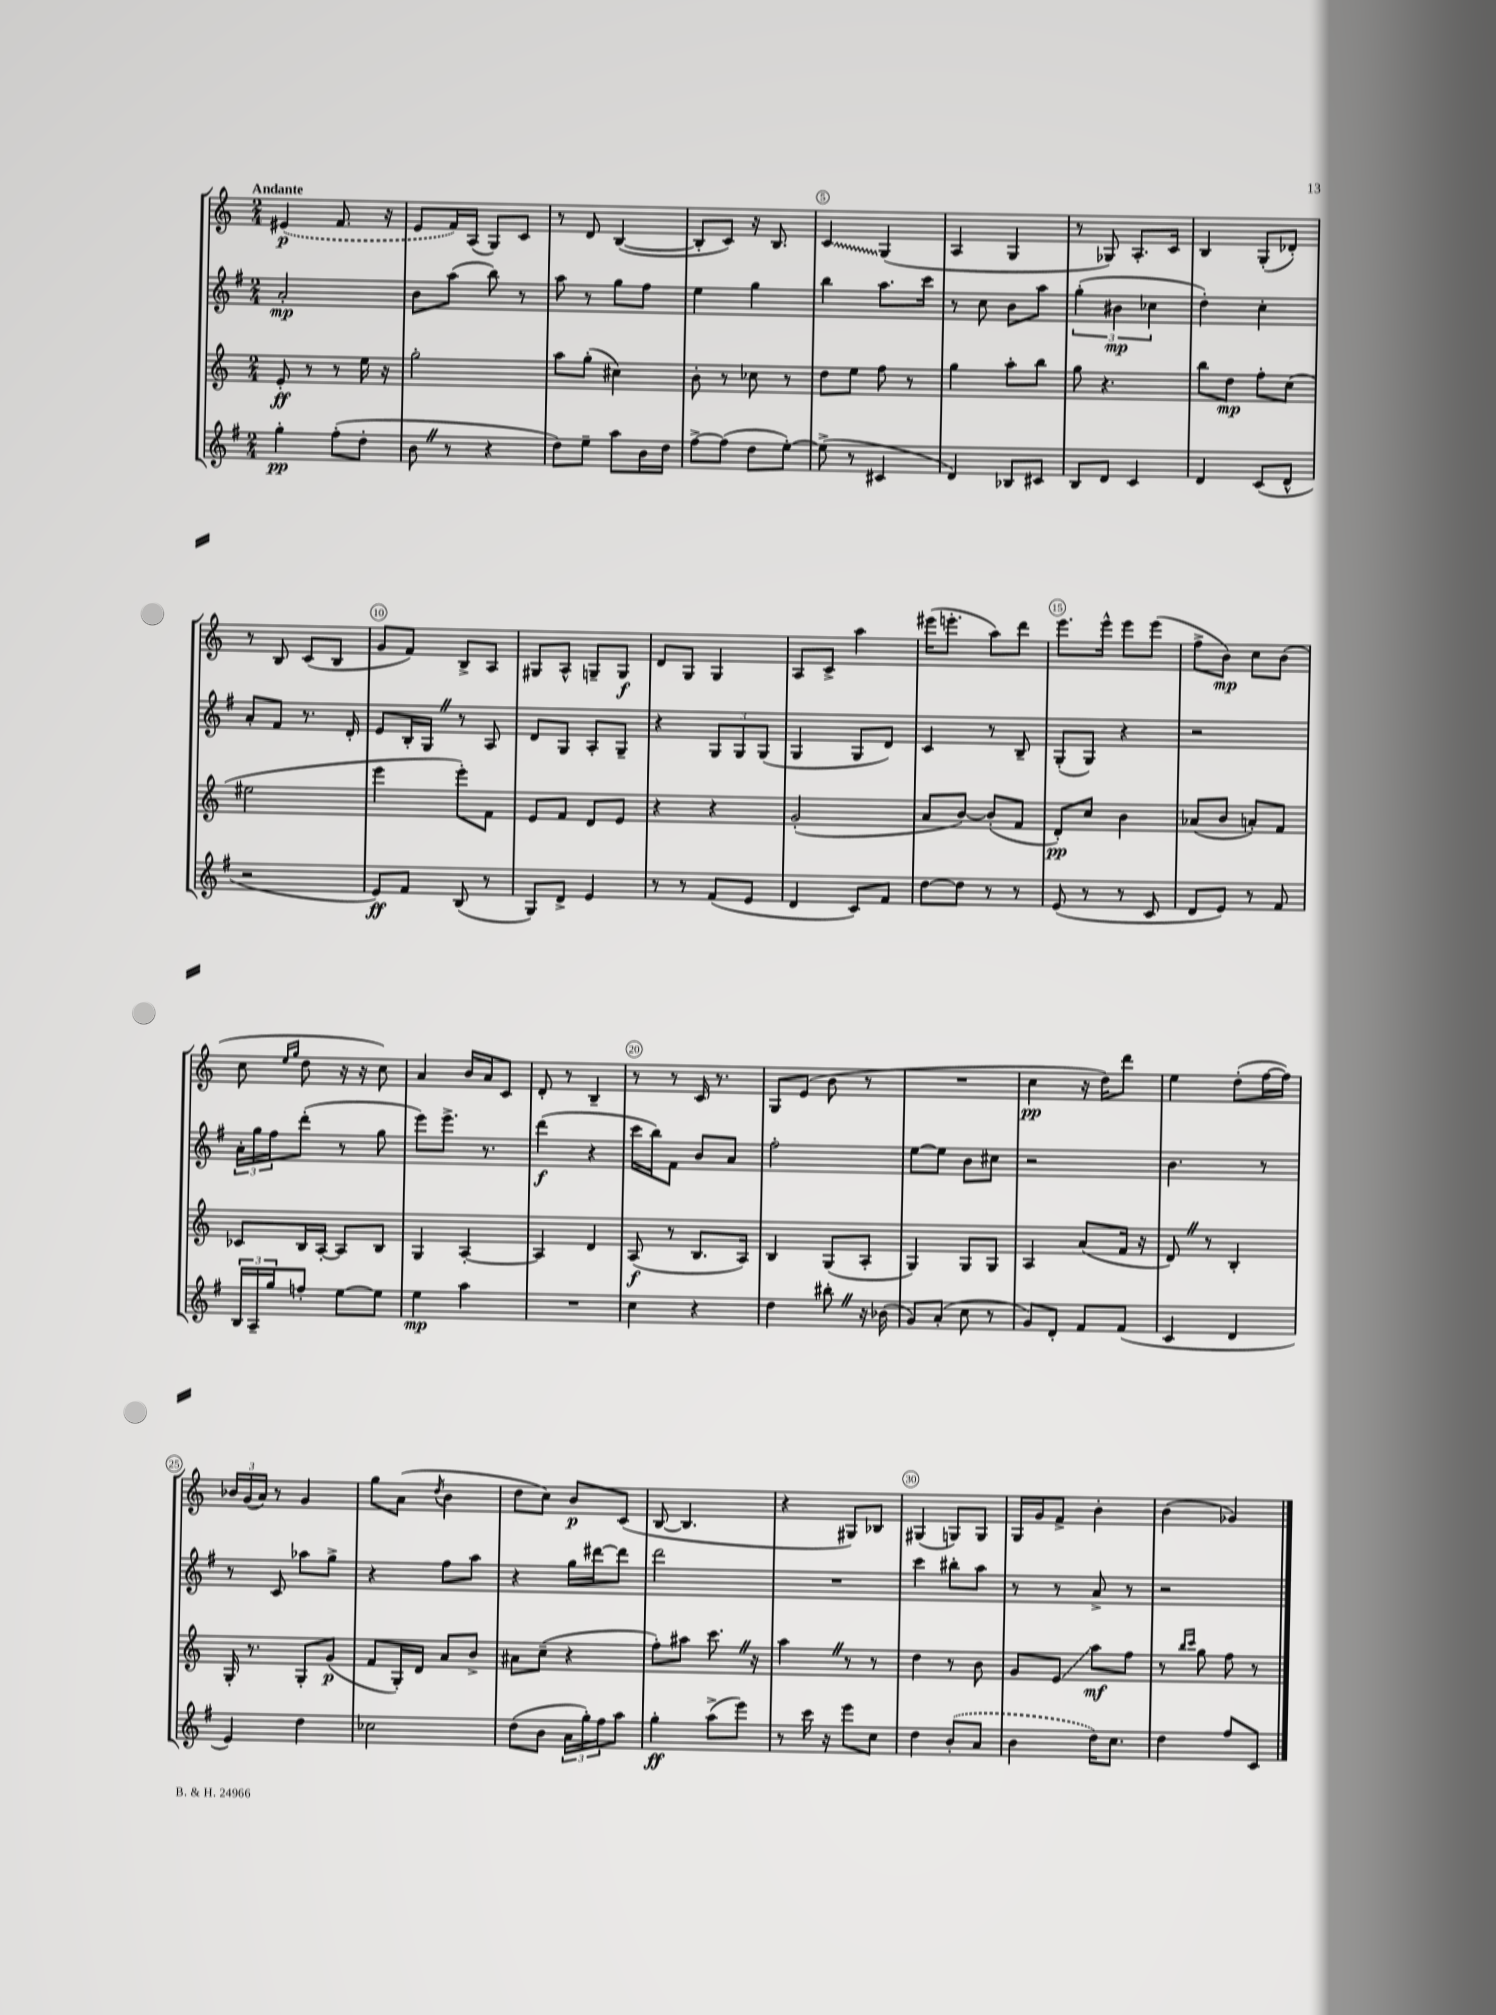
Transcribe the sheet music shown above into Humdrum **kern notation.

**kern	**kern	**kern	**kern
*staff4	*staff3	*staff2	*staff1
*clefG2	*clefG2	*clefG2	*clefG2
*k[f#]	*k[]	*k[f#]	*k[]
*M2/4	*M2/4	*M2/4	*M2/4
4gg'\	8e'/	2a'/	(4e#/
.	8r	.	.
(8ff#'\L	8r	.	8.f/
8dd'\J	16ee\	.	.
.	16r	.	16r
=	=	=	=
8b\	2gg'\	8b\L	8e/L
8r	.	(8aa\J	16f/L)
.	.	.	(16A/JJ
4r	.	8bb\)	8G/L)
.	.	8r	8c/J
=	=	=	=
8dd\L)	8aa\L	8aa\	8r
8ee~\J	(8gg'\J	8r	8d/
8aa\L	4cc#\)	8gg\L	([4B/
16b\L	.	8ff#\J	.
16dd\JJ	.	.	.
=	=	=	=
[8ff#^\L	8b'\	4ee\	8B'/]L
(8ff#\]J	8r	.	8c/J)
8dd\L	8cc-\	4gg\	16r
.	.	.	8.B/
[8ee'\J)	8r	.	.
=	=	=	=
(8ee^\]	8dd\L	4bb\	4c/
8r	8ee\J	.	.
4c#/	8ff\	8.aa\L	(4G/
.	8r	.	.
.	.	16ccc\Jk	.
=	=	=	=
4d/)	4gg\	8r	4A/
.	.	8cc\	.
8B-/L	8aa'\L	8b\L	4G/
8c#/J	8bb\J	8aa\J	.
=	=	=	=
8B/L	8gg\	(6gg'\	8r
8d/J	4.r	.	8G-/)
.	.	6b#\	.
4c/	.	.	8.A'/L
.	.	6cc-\	.
.	.	.	16c/Jk
=	=	=	=
4d/	8bb\L	4dd'\)	4B/
.	8dd\J	.	.
(8c/L	8ff'\L	4cc'\	(8G'/L
8d^^/J	(8cc\J	.	8d-'/J)
=	=	=	=
2r	2ee#\	8a'/L	8r
.	.	8f#/J	8B/
.	.	8.r	(8c/L
.	.	.	8B/J
.	.	16d'/	.
=	=	=	=
8e/L)	4eee\	8e/L	8g/L
8f#/J	.	16B'/L	8f/J)
.	.	16G/JJ	.
(8B/	8eee'\L)	8r	8B^/L
8r	8f\J	8A/	8A/J
=	=	=	=
8G/L)	8e/L	8d/L	8G#/L
8d^/J	8f/J	8G/J	8A^^/J
4e/	8d/L	8A'/L	8G~/L
.	8e/J	8G~/J	8G/J
=	=	=	=
8r	4r	4r	8d/L
8r	.	.	8G/J
(8f#/L	4r	12G/L	4G/
.	.	12G/	.
8e/J	.	.	.
.	.	(12G/J	.
=	=	=	=
4d/	(2g'/	4G/	8A/L
.	.	.	8c^/J
8c/L)	.	8G/L	4aa\
8f#/J	.	8d/J)	.
=	=	=	=
[8dd\L	8a/L	4c/	(16eee#\LK
.	.	.	8.eee'\J
8dd\]J	[8b/J)	.	.
8r	(8b'/]L	8r	8aa\L)
8r	8f/J	8B~/	8ddd\J
=	=	=	=
(8e/	8d'/L)	(8G'/L	8.eee\L
8r	8cc/J	8G/J)	.
.	.	.	16eee^^\Jk
8r	4b\	4r	8eee\L
8c/	.	.	(8eee\J
=	=	=	=
8d/L	(8a-/L	2r	8ff^\L
8e/J)	8b/J	.	8b\J)
8r	8a'/L)	.	8cc\L
8f#/	8f/J	.	(8b\J
=	=	=	=
24B/LL	8c-/L	24a'\LL	8cc\
24A~/	.	24gg\	.
24gg/J	.	24ff#\J	.
.	.	.	16qqee/LL
.	.	.	16qqgg/JJ
8ff'/J	16B/L	(8ddd'\J	8dd\
.	[16A'/JJ	.	.
[8ee\L	8A/]L	8r	16r
.	.	.	16r
8ee\]J	8B/J	8gg\	8cc\)
=	=	=	=
4ee\	4G/	8eee\L)	4a/
.	.	8.eee^\J	.
4aa\	[4A'/	.	16b/LL
.	.	8.r	16a/J
.	.	.	8c/J
=	=	=	=
2r	4A/]	(4ddd\	8d'/
.	.	.	8r
.	4d/	4r	4B~/
=	=	=	=
4cc\	(8A/	16ccc\LL	8r
.	.	16bb\J)	.
.	8r	8f#\J	8r
4r	8.B/L	8b/L	16c/
.	.	.	8.r
.	.	8a/J	.
.	16A/Jk)	.	.
=	=	=	=
4dd\	4B/	2ff#'\	8G/L
.	.	.	(8e/J
8bb#'\	(8G/L	.	8b\
16r	8A'/J	.	8r
(16b-\	.	.	.
=	=	=	=
8g/L)	4G/)	[8ee\L	2r
(8a'/J	.	8ee\]J	.
8cc\	8G/L	8b\L	.
8r	8G/J	8cc#\J	.
=	=	=	=
8g/L)	4A/	2r	4cc\
8d'/J	.	.	.
8f#/L	(8a/L	.	16r
.	.	.	16dd\LK)
(8f#/J	16f/Jk	.	8ddd\J
.	16r	.	.
=	=	=	=
4c/	8d/)	4.b\	4ee\
.	8r	.	.
4d/	4B'/	.	(8dd'\L
.	.	8r	[16ff\L
.	.	.	16ff\]JJ)
=	=	=	=
4e/)	16G'/	8r	24b-/LL
.	.	.	(24g/
.	8.r	.	.
.	.	.	24a/JJ)
.	.	8c/	8r
4dd\	8G'/L	8aa-\L	4g/
.	(8g/J	8gg^\J	.
=	=	=	=
2cc-\	8f/L	4r	8gg\L
.	16G'/L)	.	(8a\J
.	16d/JJ	.	.
.	.	.	8qdd/
.	8a/L	8ff#\L	4b\
.	8b^/J	8aa\J	.
=	=	=	=
(8dd\L	8a#\L	4r	8dd\L
8b\J	(8cc~\J	.	8cc\J)
24a\LL	4r	16gg\LL	8b/L
24gg'\)	.	.	.
.	.	[16ddd#\J	.
24ff#\J	.	.	.
8aa\J	.	8ddd#\]J	(8c/J
=	=	=	=
4gg'\	8ff'\L)	2ddd\	[8B/
.	8aa#\J	.	4.B/]
(8aa^\L	8.ccc\	.	.
8eee\J)	.	.	.
.	16r	.	.
=	=	=	=
8r	4aa\	2r	4r
16ccc\	.	.	.
16r	.	.	.
8eee\L	8r	.	8G#/L)
8cc\J	8r	.	8B-/J
=	=	=	=
4dd\	4dd\	4ccc\	(4G#/
(8b'/L	8r	8bb#'\L	8G/L)
8a/J	8b\	8aa\J	8G/J
=	=	=	=
4b\	8g/L	8r	16G/LL
.	.	.	16g/J
.	8e/J	8r	8f^/J
16dd\LK)	8aa\L	8a^/	4b'\
8.cc\J	.	.	.
.	8ff\J	8r	.
=	=	=	=
4dd\	8r	2r	(4b\
.	16qqbb/LL	.	.
.	16qqccc/JJ	.	.
.	8gg\	.	.
8ff#/L	8ff\	.	4g-/)
8c/J	8r	.	.
==	==	==	==
*-	*-	*-	*-
